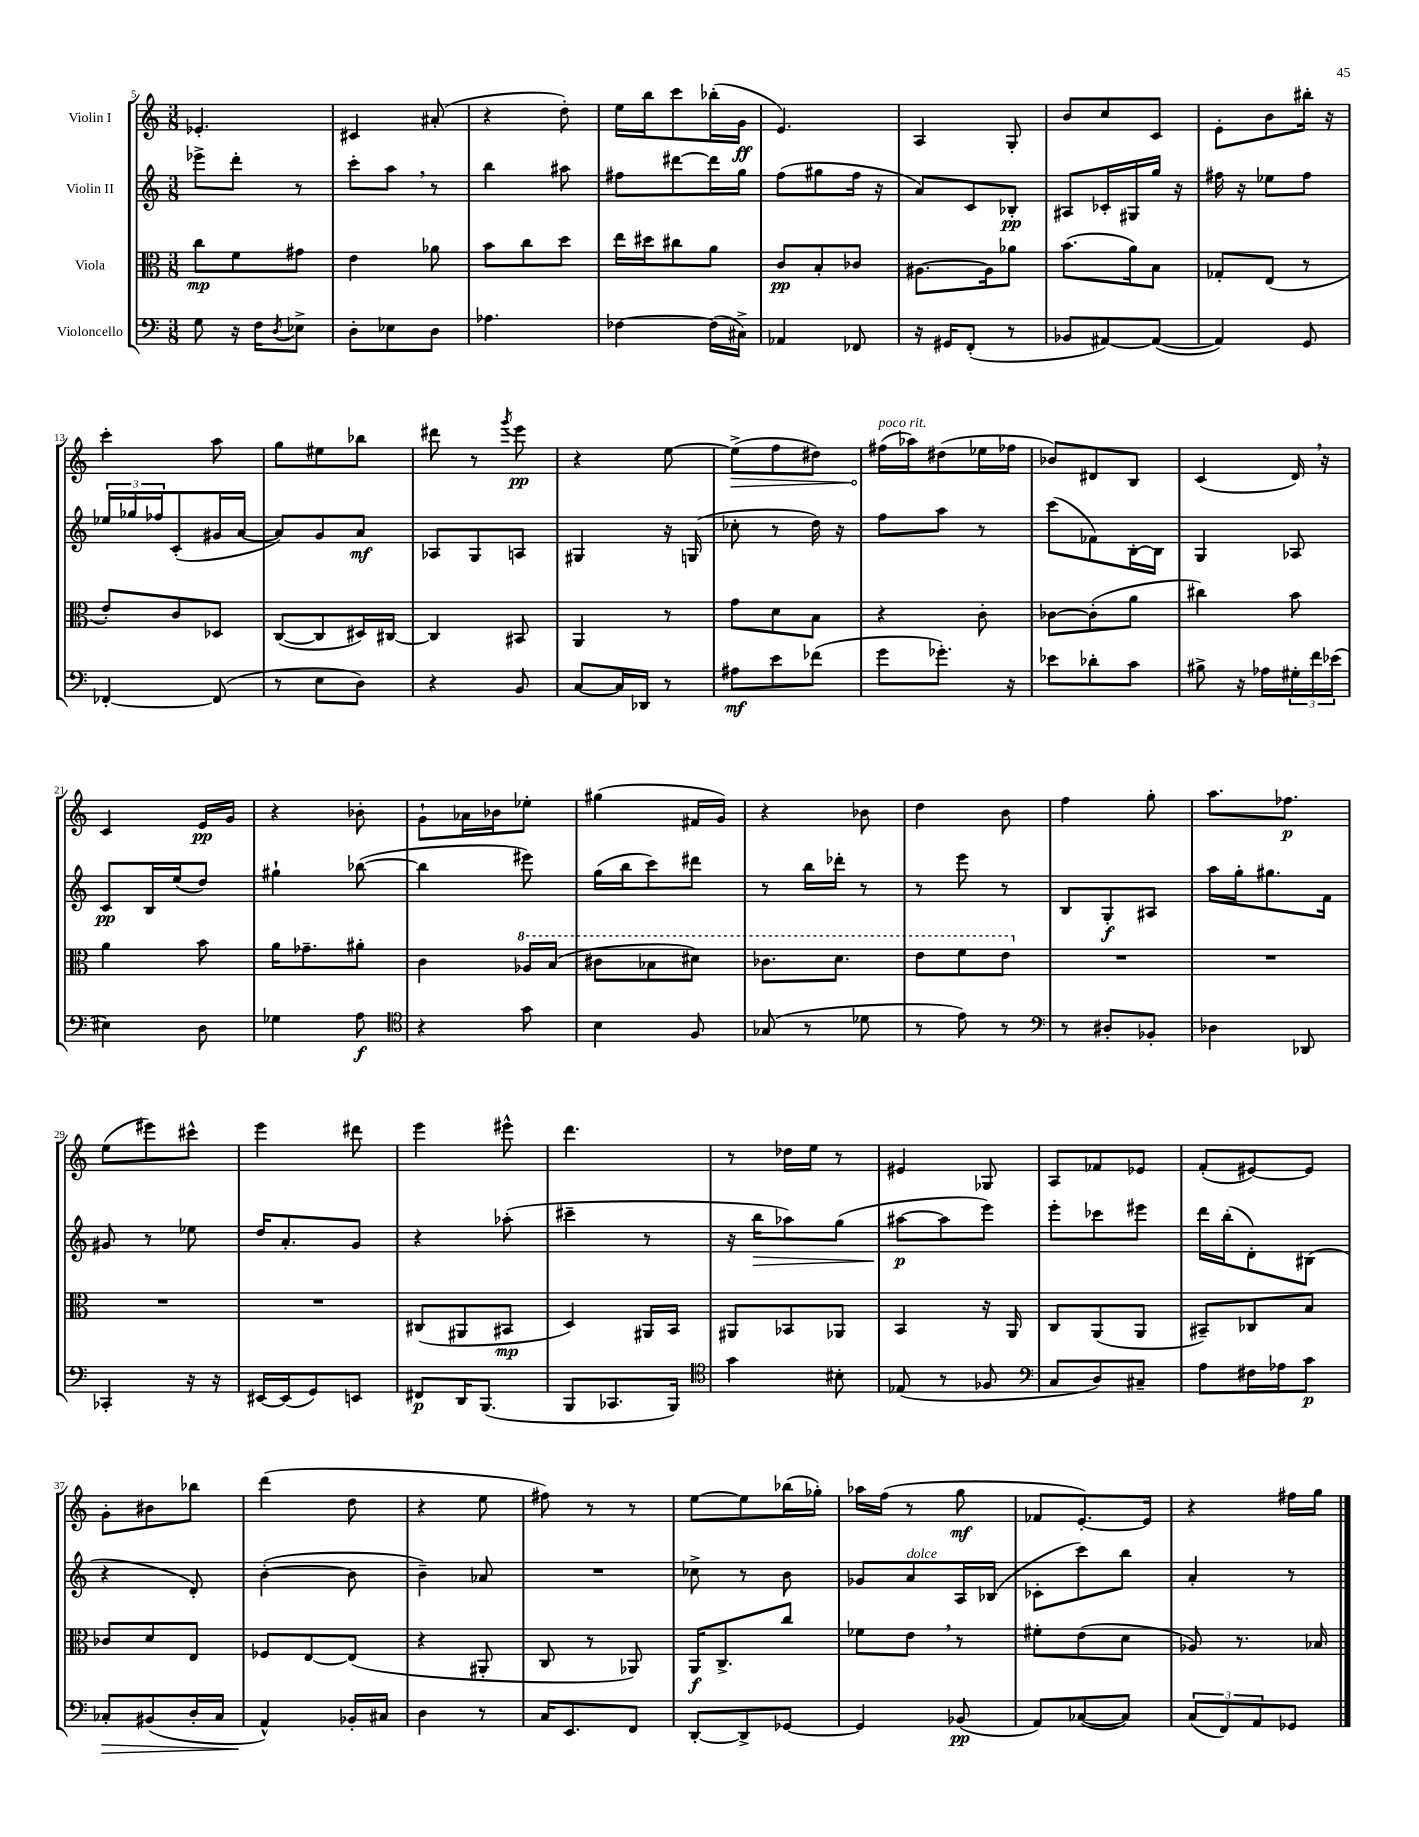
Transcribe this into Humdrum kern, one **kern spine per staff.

**kern	**kern	**kern	**kern
*staff4	*staff3	*staff2	*staff1
*clefF4	*clefC3	*clefG2	*clefG2
*k[]	*k[]	*k[]	*k[]
*M3/8	*M3/8	*M3/8	*M3/8
8G	8cc	8eee-^	4.e-'
16r	8f	8ddd'	.
16F	.	.	.
8qD	.	.	.
8E-^	8g#	8r	.
=	=	=	=
8D'	4e	8ccc'	4c#
8E-	.	8aa	.
8D	8a-	8r	(8a#'
=	=	=	=
4.A-	8b	4bb	4r
.	8cc	.	.
.	8dd	8aa#	8dd')
=	=	=	=
[4F-	16ee	8ff#	16ee
.	16dd#	.	16bb
.	8cc#	[8ddd#	8ccc
(16F-]	8a	16ddd#]	(16bb-'
16C#^)	.	16gg	16g
=	=	=	=
4AA-	8c	(8ff	4.e)
.	8B'	8gg#	.
8FF-	8c-	16ff	.
.	.	16r	.
=	=	=	=
16r	[8.A#	8a)	4A
16GG#	.	.	.
(8FF'	.	8c	.
.	16A#]	.	.
8r	8a-	8B-'	8G'
=	=	=	=
8BB-	(8.b	8A#	8b
[8AA#)	.	16c-'	8cc
.	16a)	16G#	.
(8AA#_	8B	16gg	8c
.	.	16r	.
=	=	=	=
4AA#])	8G-'	16ff#	8e'
.	.	16r	.
.	(8E	8ee-	8b
8GG	8r	8ff#	16bb#'
.	.	.	16r
=	=	=	=
[4FF-'	8e')	24ee-	4ccc'
.	.	24gg-	.
.	.	24ff-	.
.	8c	(8c'	.
(8FF-]	8D-	16g#	8aa
.	.	[16a	.
=	=	=	=
8r	([8C	8a])	8gg
8E	8C]	8g	8ee#
8D)	16D#)	8a	8bb-
.	[16C#	.	.
=	=	=	=
4r	4C#]	8A-	8ddd#
.	.	8G	8r
.	.	.	8qggg
8BB	8BB#	8A	8eee
=	=	=	=
[8C	4AA	4G#	4r
16C]	.	.	.
16DD-	.	.	.
8r	8r	16r	[8ee
.	.	(16G	.
=	=	=	=
8A#	8g	8cc-'	(8ee^]
8e	8d	8r	8ff
(8f-	8B	16dd)	8dd#)
.	.	16r	.
=	=	=	=
8g	4r	8ff	(16ff#
.	.	.	16aa-)
8.g-')	.	8aa	(8dd#
.	8c'	8r	16ee-
16r	.	.	16ff-
=	=	=	=
8e-	[8c-	(8ccc	8b-)
8d-'	(8c-']	8f-)	8d#
8c	8a	[16B'	8B
.	.	16B]	.
=	=	=	=
8B#^	4cc#)	4G	(4c
16r	.	.	.
16A-	.	.	.
24G#'	8b	8A-	16d)
24f	.	.	.
.	.	.	16r
(24e-	.	.	.
=	=	=	=
4E#)	4a	8c	4c
.	.	16B	.
.	.	(16ee	.
8D	8b	8dd)	16e
.	.	.	16g
=	=	=	=
4G-	16a	4gg#`	4r
.	8.g-~	.	.
8A	8a#'	([8bb-	8b-'
=	=	=	=
*clefC4	*	*	*
4r	4c	4bb-]	8g`
.	.	.	16a-
.	.	.	16b-
8g	16a-	8eee#)	8ee-'
.	(16b	.	.
=	=	=	=
4B	8cc#	(16gg	(4gg#
.	.	16bb	.
.	8b-	8ccc)	.
8F	8dd#)	8ddd#	16f#
.	.	.	16g)
=	=	=	=
(8G-	8.cc-	8r	4r
8r	.	16bb	.
.	8.dd	16ddd-'	.
8d-	.	8r	8b-
=	=	=	=
8r	8ee	8r	4dd
8e)	8ff	8eee	.
8r	8ee	8r	8b
=	=	=	=
*clefF4	*	*	*
8r	4.r	8B	4ff
8D#'	.	8G'	.
8BB-'	.	8A#	8gg'
=	=	=	=
4D-	4.r	16aa	8.aa
.	.	16gg'	.
.	.	8.gg#	.
.	.	.	8.ff-
8DD-	.	.	.
.	.	16f	.
=	=	=	=
4CC-'	4.r	8g#	(8ee
.	.	8r	8eee#)
16r	.	8ee-	8ccc#^^
16r	.	.	.
=	=	=	=
[16EE#	4.r	16dd	4eee
(16EE#]	.	8.a'	.
8GG)	.	.	.
8EE	.	8g	8ddd#
=	=	=	=
8FF#	(8C#	4r	4eee
16DD	8AA#	.	.
(8.BBB	.	.	.
.	8BB#	(8aa-'	8eee#^^
=	=	=	=
8BBB	4D)	4ccc#~	4.ddd
8.CC-	.	.	.
.	16AA#	8r	.
16BBB)	16BB	.	.
=	=	=	=
*clefC4	*	*	*
4g	8AA#	16r	8r
.	.	16bb	.
.	8BB-	8aa-)	16dd-
.	.	.	16ee
8B#'	8AA-	(8gg	8r
=	=	=	=
(8E-	4BB	[8aa#	4e#
8r	.	8aa#]	.
8F-	16r	8eee)	8G-
.	16AA	.	.
=	=	=	=
*clefF4	*	*	*
8C	8C	8eee'	8A
8D)	(8AA	8ccc-	8f-
8C#~	8AA	8eee#	8e-
=	=	=	=
8A	8BB#~)	16ddd	(8f'
.	.	(16bb'	.
16F#	8C-	8d')	[8e#)
16A-	.	.	.
8c	8B	(8B#	8e#]
=	=	=	=
8C-'	8c-	4r	8g'
(8BB#	8d	.	8b#
16D'	8E	8d')	8bb-
16C-	.	.	.
=	=	=	=
4AA^^)	8F-	([4b'	(4ddd
.	[8E	.	.
16BB-'	(8E]	8b]	8dd
16C#	.	.	.
=	=	=	=
4D	4r	4b~)	4r
8r	8AA#'	8a-	8ee
=	=	=	=
16C	8C	4.r	8ff#)
8.EE	.	.	.
.	8r	.	8r
8FF	8AA-)	.	8r
=	=	=	=
[8DD'	16AA	8cc-^	[8ee
.	8.C^	.	.
8DD^]	.	8r	8ee]
[8GG-	8cc	8b	(16bb-
.	.	.	16gg-')
=	=	=	=
4GG-]	8f-	8g-	16aa-
.	.	.	(16ff
.	8e	8a	8r
(8BB-	8r	16A	8gg
.	.	(16B-	.
=	=	=	=
8AA)	8f#'	8c-'	8f-
([8C-	(8e	8ccc)	[8.e')
8C-])	8d	8bb	.
.	.	.	16e]
=	=	=	=
(12C	8A-)	4a'	4r
12FF)	.	.	.
.	8.r	.	.
12AA	.	.	.
8GG-	.	8r	16ff#
.	16B-	.	16gg
==	==	==	==
*-	*-	*-	*-
